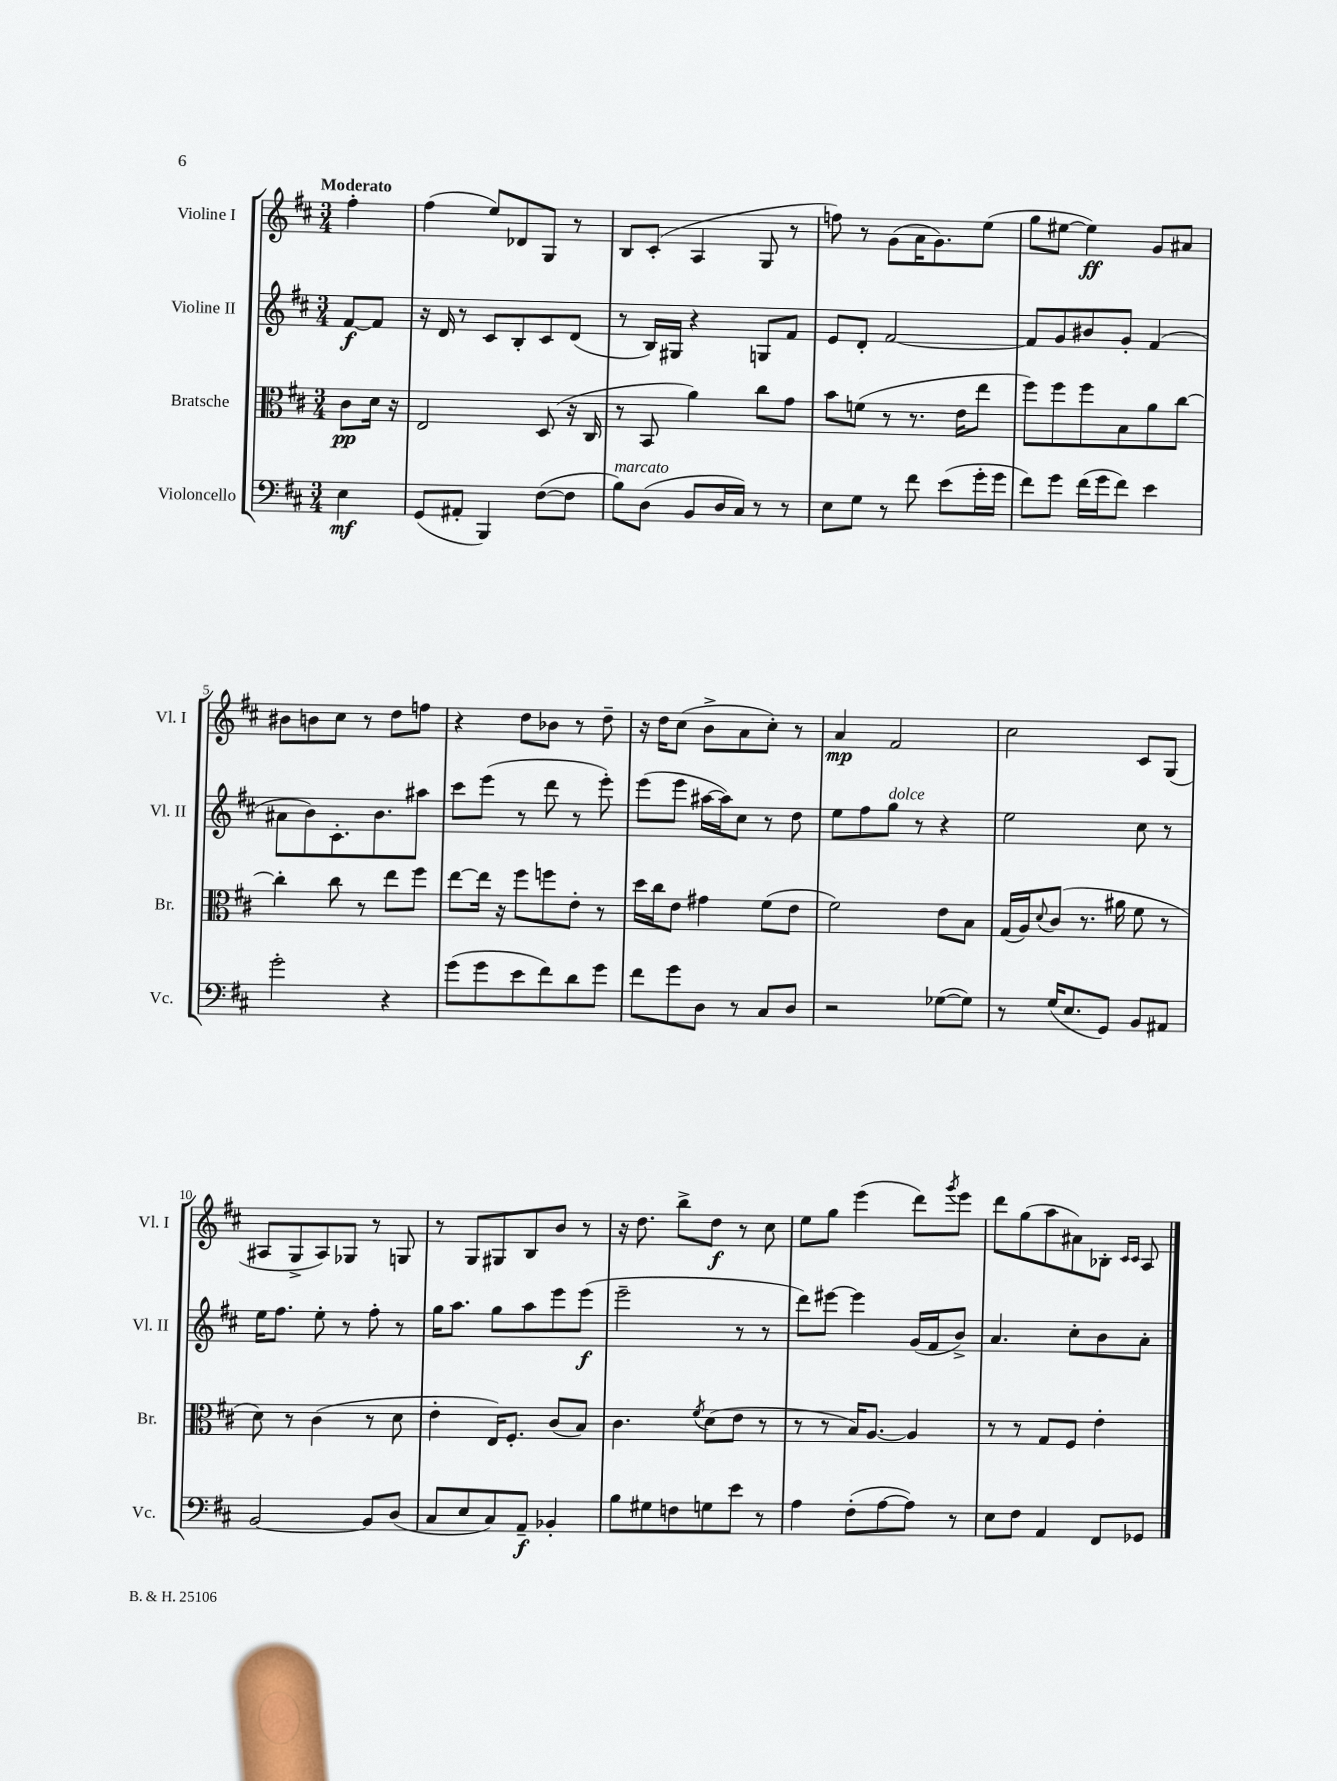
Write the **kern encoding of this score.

**kern	**kern	**kern	**kern
*staff4	*staff3	*staff2	*staff1
*clefF4	*clefC3	*clefG2	*clefG2
*k[f#c#]	*k[f#c#]	*k[f#c#]	*k[f#c#]
*M3/4	*M3/4	*M3/4	*M3/4
4E	8c#	[8f#	4ff#'
.	16d	8f#]	.
.	16r	.	.
=	=	=	=
(8GG	2E	16r	(4ff#
.	.	16d	.
8AA#'	.	8r	.
4BBB)	.	8c#	8ee)
.	.	8B'	8d-
([8F#	(8D	8c#	8G
8F#]	16r	(8d	8r
.	16C#	.	.
=	=	=	=
8B)	8r	8r	8B
(8D	8BB	16B)	(8c#'
.	.	16G#	.
8BB	4a)	4r	4A
16D	.	.	.
16C#)	.	.	.
8r	8cc#	8G	8G
8r	8g	8f#	8r
=	=	=	=
8E	8b	8e	8ff)
8G	(8f	8d'	8r
8r	8r	[2f#	(8g
8f#	8.r	.	16a
.	.	.	8.g)
(8e	.	.	.
.	16e	.	.
16g'	8ee	.	(8ee
16g	.	.	.
=	=	=	=
8f#)	8ff#)	8f#]	8gg
8g	8ff#	8g	[8ee#
(16f#	8ff#	8b#	4ee#])
16g	.	.	.
8f#)	8B	8g'	.
4e	8a	(4f#	8g
.	[8cc#	.	8a#
=	=	=	=
2g'	4cc#']	8a#	8b#
.	.	8b)	8b
.	8cc#	8.c#'	8cc#
.	8r	.	8r
.	.	8.b	.
4r	8ee	.	8dd
.	8ff#	8aa#	8ff
=	=	=	=
(8g	[8ee	8ccc#	4r
8g	16ee]	(8eee	.
.	16r	.	.
8e	8ff#	8r	8dd
8f#)	8ff	8ddd	8b-
8d	8e'	8r	8r
8g	8r	8eee')	8dd~
=	=	=	=
8f#	16dd	(8eee	16r
.	16cc#	.	16dd
8g	8e	8eee	(8cc#
8D	4g#	[16aa#	8b^
.	.	16aa#])	.
8r	.	8cc#	8a
8C#	(8f#	8r	8cc#')
8D	8e	8dd	8r
=	=	=	=
2r	2f#)	8ee	4a
.	.	8ff#	.
.	.	8gg	2f#
.	.	8r	.
([8G-	8e	4r	.
8G-])	8B	.	.
=	=	=	=
8r	(16G	2ee	2cc#
.	16A)	.	.
.	8qqd	.	.
(16G	(8c#	.	.
8.E	.	.	.
.	8.r	.	.
8GG)	.	.	.
.	16a#	.	.
8BB	8f#	8cc#	8c#
8AA#	8r	8r	(8G
=	=	=	=
[2BB	8d)	16ee	8A#
.	.	8.ff#	.
.	8r	.	8G^
.	(4c#	8ee'	8A#)
.	.	8r	8G-
8BB]	8r	8ff#'	8r
(8D	8d	8r	8G
=	=	=	=
8C#	4e'	16gg	8r
.	.	8.aa	.
8E	.	.	8G
8C#)	16E)	8gg	8G#
.	8.F#'	.	.
8AA~	.	8aa	8B
4BB-'	(8c#	8eee	8b
.	8B)	(8eee	8r
=	=	=	=
8B	4.c#	2eee~	16r
.	.	.	8.dd
8G#	.	.	.
8F	.	.	8bb^
.	8qf#	.	.
8G	(8d	.	8dd
8e	8e	8r	8r
8r	8r	8r	8cc#
=	=	=	=
4A	8r	8ddd)	8ee
.	8r	[8eee#	8gg
(8F#'	16B)	4eee#]	(4eee
.	[8.A	.	.
[8A	.	.	.
8A])	4A]	(16g	8ddd)
.	.	16f#	.
.	.	.	8qggg
8r	.	8b^)	8eee
=	=	=	=
8E	8r	4.a	8ddd
8F#	8r	.	(8gg
4AA	8G	.	8aa
.	8F#	8cc#'	8a#)
8FF#	4e'	8b	8B-'
.	.	.	16qqc#
.	.	.	16qqc#
8GG-	.	8a'	8A
==	==	==	==
*-	*-	*-	*-
